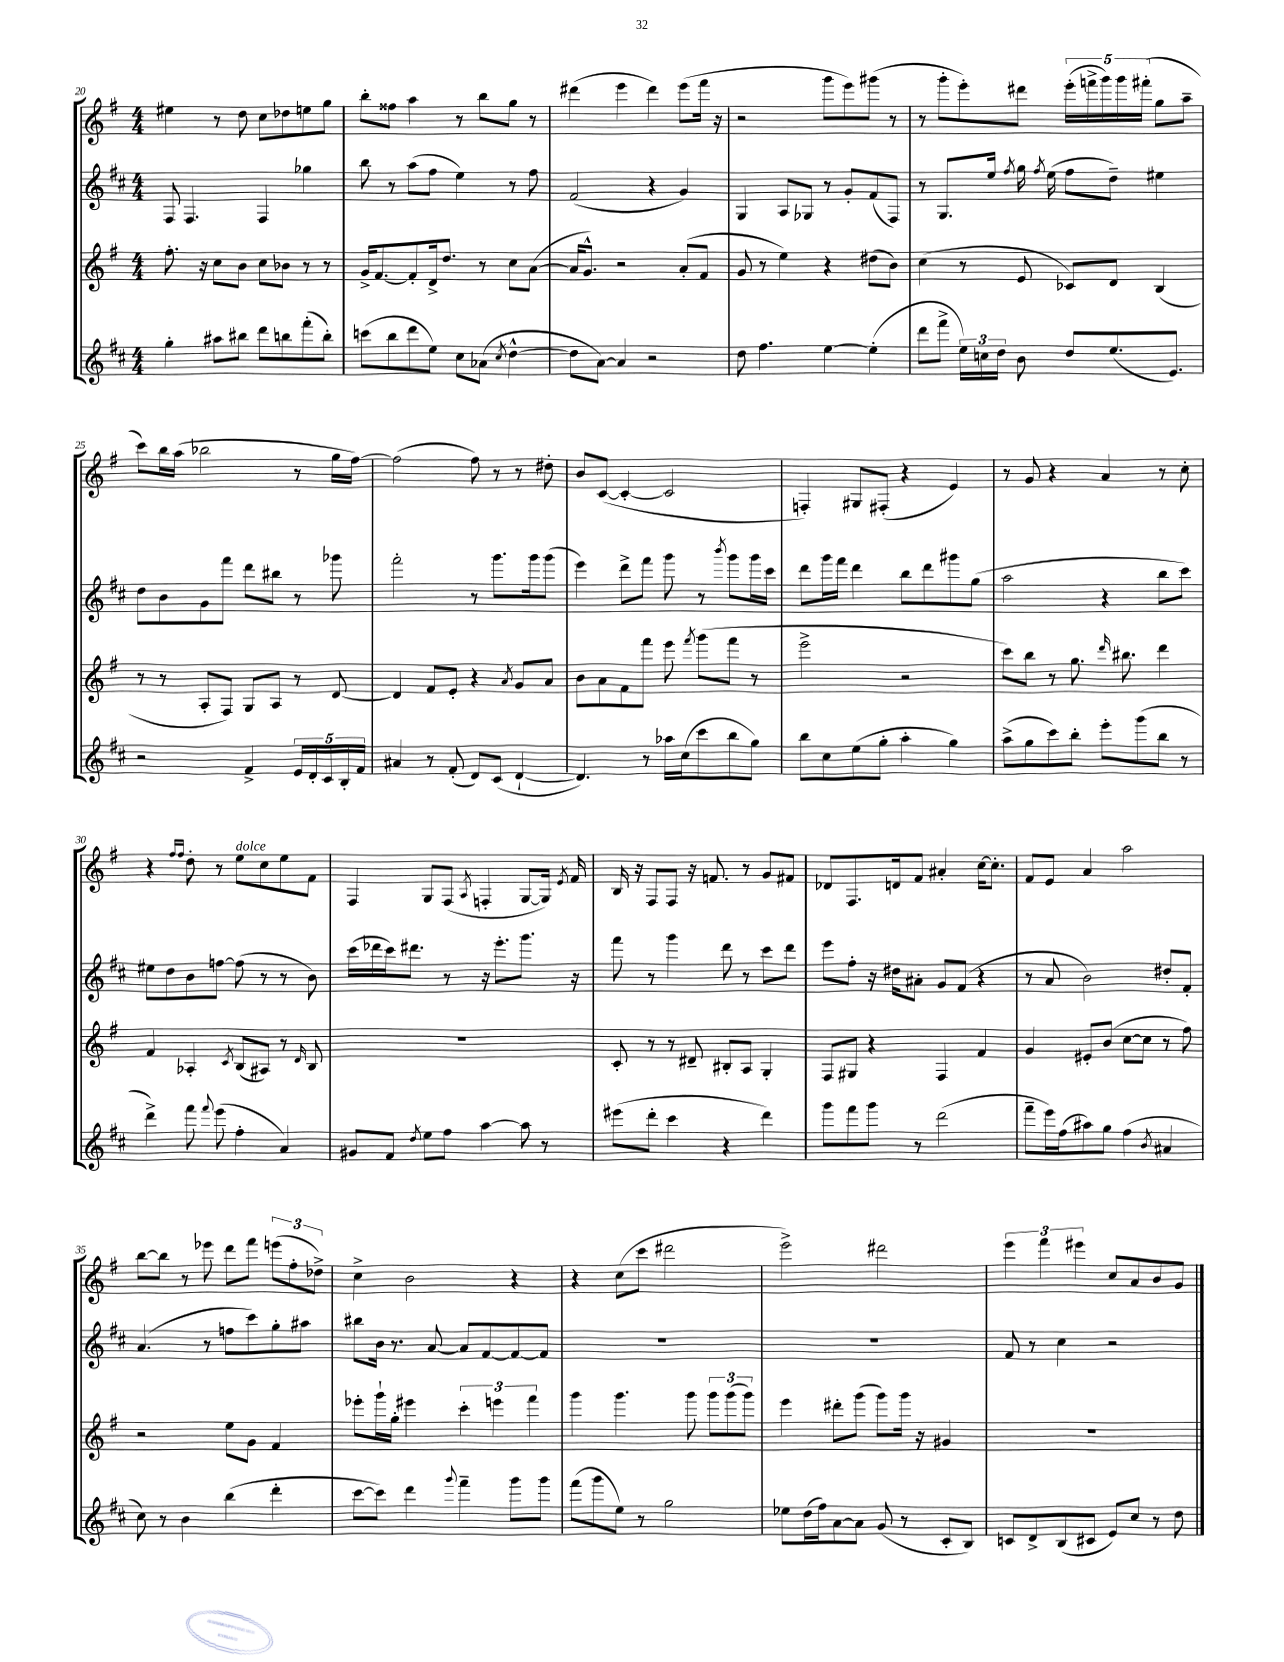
<<
\new StaffGroup <<
\new Staff = "s0" {
    \clef treble \key g \major \numericTimeSignature \time 4/4
    \autoBeamOff eis''4 r8 d''8 c''8[ des''8 e''8 g''8] |
    b''8[-. fisis''8] a''4 r8 b''8[ g''8] r8 |
    dis'''4( e'''4 dis'''4) e'''8[( fis'''16] r16 |
    r2 g'''8[ e'''8) gis'''8]( r8 |
    r8 g'''8[-. e'''8-.) dis'''8] \tuplet 5/4 { e'''16[-.( f'''16-> g'''16) g'''16 fis'''16]-.( } g''8[ a''8]-- |
    c'''8[) b''16 a''16]( bes''2 r8 g''16[ fis''16]~) |
    fis''2( fis''8) r8 r8 dis''8-. |
    b'8[ c'8]~( c'4~-. c'2 |
    f4-.) gis8[ fis8]-.( r4 e'4) |
    r8 g'8 r4 a'4 r8 c''8-. |
    r4 \grace { fis''16[ fis''16] } d''8-. r8 e''8[^\markup { \italic "dolce" } c''8 e''8 fis'8] |
    fis4 g8[ fis8]( \acciaccatura { a8 } f4-. g8[~ g16]) \acciaccatura { e'8 } fis'16 |
    b16 r16 fis8[ fis8] r16 f'8. r8 g'8[ fis'8] |
    des'8[ fis8. d'16 fis'8] ais'4-. c''16[~ c''8.]-. |
    fis'8[ e'8] a'4 a''2 |
    b''8[~ b''8] r8 ees'''8 d'''8[ fis'''8] \tuplet 3/2 { e'''8[( fis''8-. des''8]->) } |
    c''4-> b'2 r4 |
    r4 c''8[( c'''8] dis'''2 |
    e'''2->) dis'''2 |
    \tuplet 3/2 { e'''4 fis'''4 eis'''4 } c''8[ a'8 b'8 g'8] \bar "|." |
}
\new Staff = "s1" {
    \clef treble \key d \major \numericTimeSignature \time 4/4
    \autoBeamOff fis8 fis4. fis4 ges''4 |
    b''8 r8 a''8[( fis''8] e''4) r8 fis''8 |
    fis'2( r4 g'4) |
    g4 a8[ ges8] r8 g'8[-. fis'8( fis8]) |
    r8 g8.[ e''16] \acciaccatura { fis''8 } g''16 \acciaccatura { fis''8 } e''16( fis''8[ d''8]--) eis''4 |
    d''8[ b'8 g'8 fis'''8] d'''8[ bis''8] r8 ges'''8 |
    fis'''2-. r8 g'''8.[ g'''16 g'''8]( |
    e'''4) d'''8[-> fis'''8] g'''8 r8 \acciaccatura { b'''8 } g'''8[ g'''16 cis'''16] |
    d'''8[ g'''16 fis'''16] d'''4 b''8[ d'''8 gis'''8 g''8]( |
    a''2 r4 b''8[ cis'''8]) |
    eis''8[ d''8 b'8 f''8]~ f''8( r8 r8 b'8) |
    cis'''16[( des'''16 cis'''16) dis'''8.] r8 r16 e'''8.[-. g'''8.] r16 |
    fis'''8 r8 g'''4 d'''8 r8 cis'''8[ d'''8] |
    e'''8[ fis''8]-. r16 dis''16[ ais'8]-. g'8[ fis'8]( r4 |
    r8 a'8 b'2) dis''8[-. fis'8]-. |
    a'4.( r8 f''8[ cis'''8) g''8-. ais''8] |
    bis''8[ b'16] r8. a'8~ a'8[ fis'8~ fis'8~ fis'8] |
    R1 |
    R1 |
    fis'8 r8 cis''4 r2 \bar "|." |
}
\new Staff = "s2" {
    \clef treble \key g \major \numericTimeSignature \time 4/4
    \autoBeamOff fis''8.-. r16 c''8[ b'8] c''8[ bes'8] r8 r8 |
    g'16[-> fis'8.~ fis'8-. d'16-> d''8.] r8 c''8[ a'8]~( |
    a'16[ g'8.]-^) r2 a'8[-.( fis'8] |
    g'8 r8 e''4) r4 dis''8[( b'8]) |
    c''4( r8 e'8 ces'8[) d'8] b4( |
    r8 r8 a8[-. fis8]) g8[ a8] r8 d'8~ |
    d'4 fis'8[ e'8]-. r4 \acciaccatura { a'8 } g'8[ a'8] |
    b'8[ a'8 fis'8 fis'''8] e'''8 \acciaccatura { fis'''8 } g'''8[( fis'''8] r8 |
    e'''2-> r2 |
    c'''8[) b''8] r8 g''8. \grace { d'''16 } bis''8. d'''4 |
    fis'4 aes4-. \acciaccatura { c'8 } b8[( ais8]) r8 \grace { d'16 } b8 |
    R1 |
    c'8-. r8 r8 dis'8-- bis8[-. a8] g4-. |
    fis8[ gis8] r4 fis4 fis'4 |
    g'4 eis'8[-. b'8]( c''8[~ c''8] r8 fis''8) |
    r2 e''8[ g'8] fis'4 |
    ees'''8[-. g'''16-! g''16]-. eis'''4 \tuplet 3/2 { c'''4-. e'''4 fis'''4 } |
    g'''4 g'''4. g'''8 \tuplet 3/2 { g'''8[ g'''8( g'''8]) } |
    e'''4 dis'''8[-. g'''8]( g'''8[) g'''16] r16 gis'4 |
    R1 \bar "|." |
}
\new Staff = "s3" {
    \clef treble \key d \major \numericTimeSignature \time 4/4
    \autoBeamOff g''4-. ais''8[ bis''8] d'''8[ b''8 fis'''8-.( b''8]-.) |
    c'''8[( b''8 d'''8 e''8]) cis''8[ aes'8]( \acciaccatura { cis''8 } d''4~-^ |
    d''8[ a'8]~) a'4 r2 |
    d''8 fis''4. e''4~ e''4-.( |
    d'''8[ fis'''8]-> \tuplet 3/2 { e''16[) c''16 d''16] } b'8 d''8[ e''8.( e'8.]) |
    r2 fis'4-> \tuplet 5/4 { e'16[ d'16-. cis'16 b16-. fis'16] } |
    ais'4 r8 fis'8-.( d'8[) cis'8]( d'4~-! |
    d'4.) r8 aes''16[ cis''16( cis'''8 b''8 g''8]) |
    b''8[ cis''8 e''8( g''8]-. a''4-. g''4) |
    a''8[->( g''8 cis'''8) b''8]-. e'''8[-. g'''8( b''8] r8 |
    d'''4->) fis'''8 \appoggiatura { fis'''8 } e'''8( fis''4-. a'4) |
    gis'8[ fis'8] \acciaccatura { d''8 } e''8[ fis''8] a''4~ a''8 r8 |
    eis'''8[( d'''8]-. cis'''4 r4 d'''4) |
    g'''8[ fis'''8 g'''8] r8 d'''2( |
    fis'''8[-- e'''16) fis''16( ais''8) g''8] fis''4( \acciaccatura { b'8 } ais'4 |
    cis''8) r8 b'4 b''4( d'''4-. |
    cis'''8[~ cis'''8]) d'''4 \appoggiatura { g'''8 } fis'''4-- g'''8[ g'''8] |
    fis'''8[( g'''8 e''8]) r8 g''2 |
    ees''8[ d''16( fis''16) a'8~ a'8] g'8( r8 cis'8[-. b8]) |
    c'8[ d'8-> b8( cis'8] e'8[) cis''8] r8 d''8 \bar "|." |
}
>>
>>
\layout { \context { \Score currentBarNumber = #20 } }
